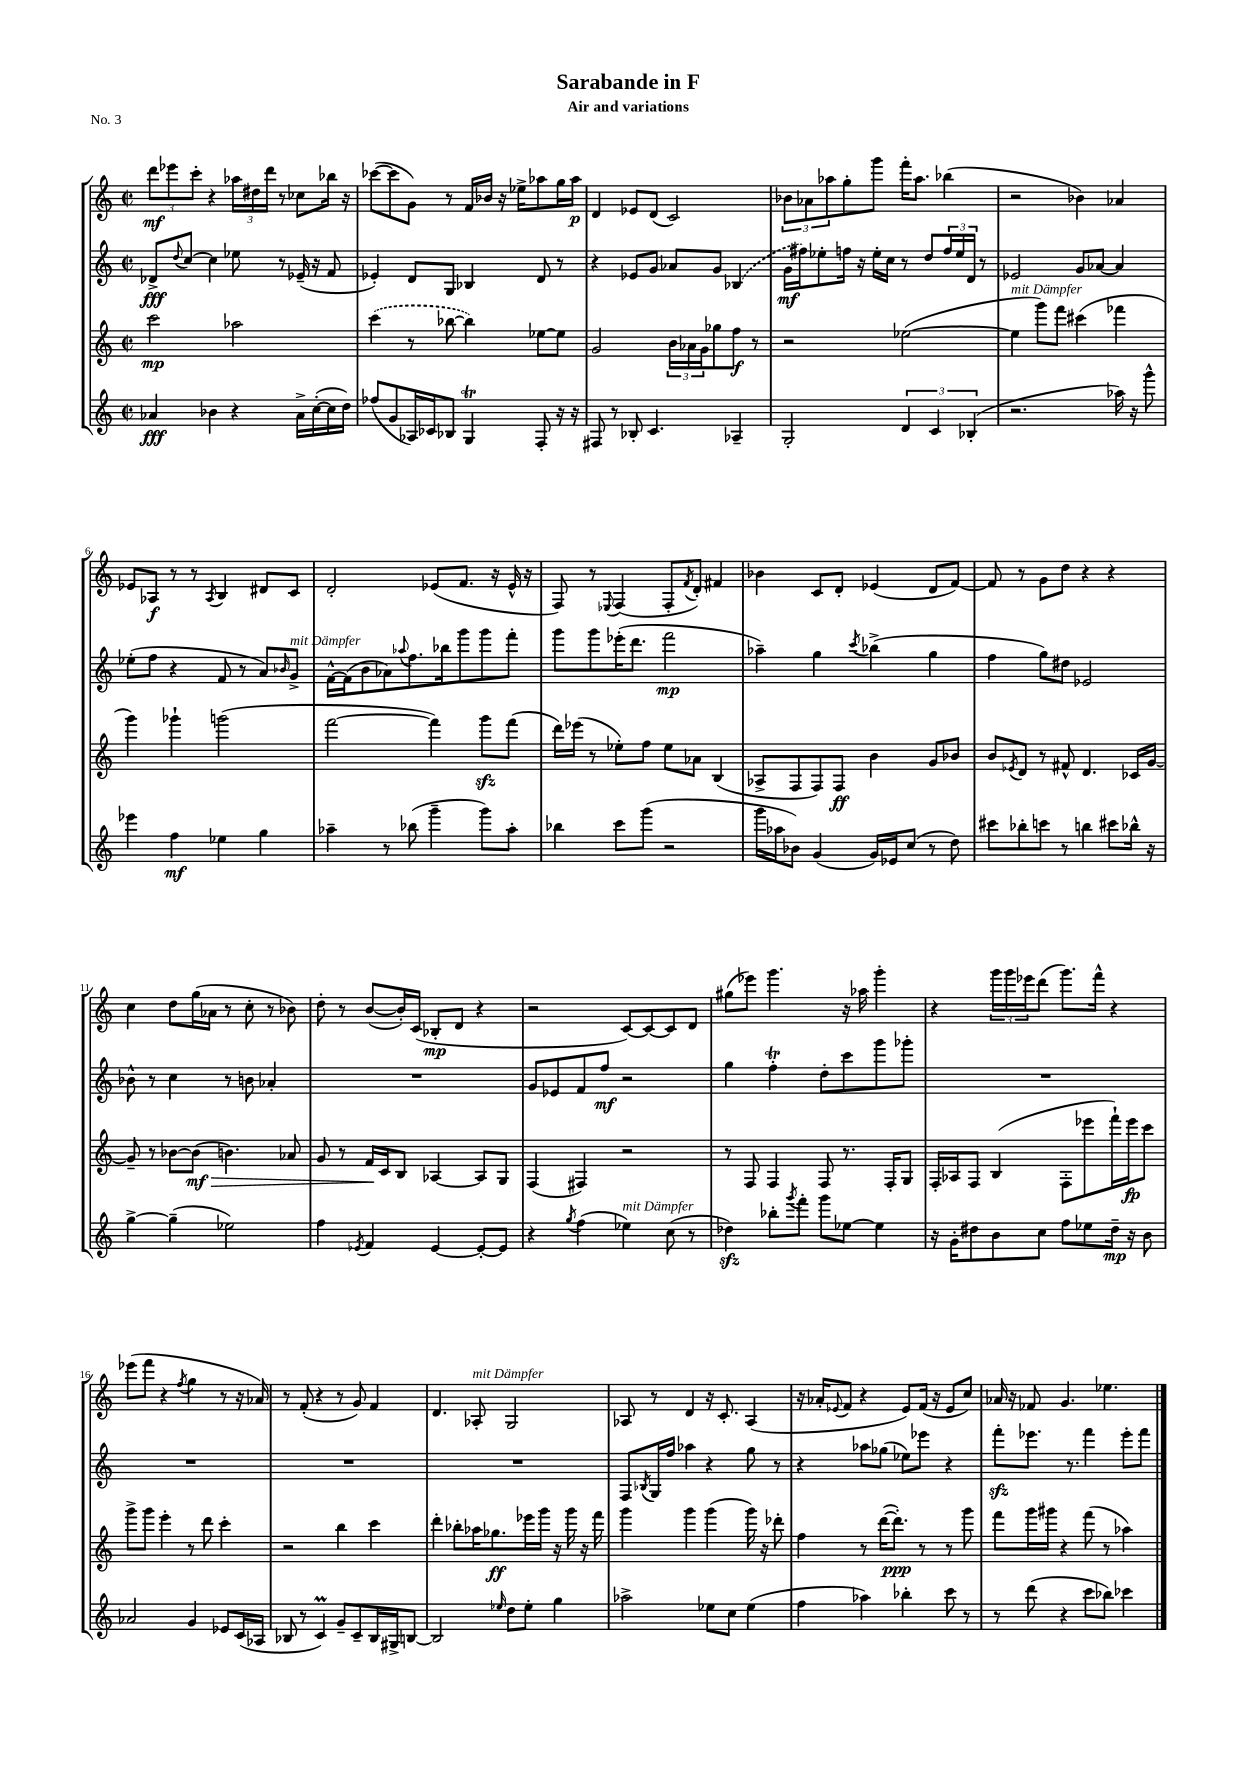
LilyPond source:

\header { title = "Sarabande in F" subtitle = "Air and variations" piece = "No. 3" }
<<
\new StaffGroup <<
\new Staff = "s0" {
    \clef treble \key c \major \defaultTimeSignature \time 2/2
    \tuplet 3/2 { d'''8\mf ees'''8 c'''8-. } r4 \tuplet 3/2 { aes''16 dis''16 d'''16 } r8 ces''8 bes''16 r16 |
    ces'''8~( ces'''8 g'8) r8 f'16 bes'16 r16 ees''16-> aes''8 g''16 aes''16\p |
    d'4 ees'8 d'8( c'2) |
    \tuplet 3/2 { bes'8 aes'8 aes''8 } g''8-. g'''8 f'''16-. aes''8. bes''4( |
    r2 bes'4) aes'4 |
    ees'8 aes8\f r8 r8 \acciaccatura { aes8 } b4 dis'8 c'8 |
    d'2-. ees'8( f'8. r16 ees'16-^ r16 |
    f8) r8 \appoggiatura { ees8 } f4( f8-. \acciaccatura { f'8 } d'8-.) fis'4 |
    bes'4 c'8 d'8-. ees'4( d'8 f'8~) |
    f'8 r8 g'8 d''8 r4 r4 |
    c''4 d''8 g''16( aes'16 r8 c''8-. r8 bes'8) |
    d''8-. r8 b'8~( b'16-.) c'16( bes8-.\mp d'8 r4 |
    r2 c'8~) c'8~ c'8 d'8 |
    gis''8( ees'''8) g'''4. r16 aes''16 g'''4-. |
    r4 \tuplet 3/2 { g'''16 g'''16 ees'''16 } d'''8( g'''8.) f'''16-^ r4 |
    ees'''8( f'''8 r4 \acciaccatura { f''8 } g''4 r8 r16 aes'16) |
    r8 f'8-.( r4 r8 g'8) f'4 |
    d'4. aes8-.^\markup { \italic "mit Dämpfer" } g2 |
    aes8 r8 d'4 r16 c'8.-. aes4( |
    r16 aes'16-. \appoggiatura { ees'8 } f'8 r4 ees'8) f'16( r16 ees'8 c''8) |
    aes'16 r16 fes'8 g'4. ees''4. \bar "|." |
}
\new Staff = "s1" {
    \clef treble \key c \major \defaultTimeSignature \time 2/2
    des'8->\fff \appoggiatura { d''8 } c''8~ c''4 ees''8 r8 ees'16--( r16 f'8 |
    ees'4-.) d'8 g8 bes4 d'8 r8 |
    r4 ees'8 g'8 aes'8 g'8 \once \slurDashed bes4( |
    g'16\mf fis''16) ees''8-. f''16 r16 ees''16-. c''16 r8 d''8 \tuplet 3/2 { f''16 ees''16 d'16 } r8 |
    ees'2 g'8 aes'8~ aes'4 |
    ees''8-.( f''8 r4 f'8 r8 a'8) \grace { bes'16 } g'8->^\markup { \italic "mit Dämpfer" } |
    f'16~-^ f'16( b'8 aes'8) \appoggiatura { aes''8 } f''8. bes''16 g'''8 g'''8 f'''8-. |
    g'''8 g'''8 ees'''16-.( d'''8. f'''2\mp |
    aes''4--) g''4 \acciaccatura { c'''8 } bes''4->( g''4 |
    f''4 g''8) dis''8 ees'2 |
    bes'8-^ r8 c''4 r8 b'8 aes'4-. |
    R1 |
    g'8 ees'8 f'8 f''8\mf r2 |
    g''4 f''4-.\trill d''8-. c'''8 g'''8 ges'''8-. |
    R1 |
    R1 |
    R1 |
    R1 |
    f8 \acciaccatura { bes8 } g16 f''16 aes''4 r4 g''8 r8 |
    r4 aes''8 ges''8( ees''8) ees'''8 r4 |
    f'''8-.\sfz ees'''8. r8. f'''4 ees'''8-. f'''8 \bar "|." |
}
\new Staff = "s2" {
    \clef treble \key c \major \defaultTimeSignature \time 2/2
    c'''2\mp aes''2 |
    \once \slurDashed c'''4( r8 bes''8~ bes''4) ees''8~ ees''8 |
    g'2 \tuplet 3/2 { b'16 aes'16 g'16 } ges''8 f''8\f r8 |
    r2 ees''2~( |
    ees''4^\markup { \italic "mit Dämpfer" } g'''8) f'''8 cis'''4( fes'''4 |
    g'''4) ges'''4-! g'''2( |
    f'''2~ f'''4) g'''8\sfz f'''8( |
    d'''16) ees'''16( r8 ees''8-.) f''8 ees''8 aes'8 b4( |
    aes8-> f8 f8) f8\ff b'4 g'8 bes'8 |
    b'8 \acciaccatura { ees'8 } d'8 r8 fis'8-^ d'4. ces'16 g'16~ |
    g'8-- r8 bes'8~ bes'8\mf\>( b'4.) aes'8 |
    g'8 r8 f'16\! c'16 b8 aes4~ aes8 g8 |
    f4( fis4) r2 |
    r8 f8 f4 f8 r8. f16-. g8 |
    f16-. aes16 f8 b4( f8-. ees'''8 f'''16-!) ees'''16\fp c'''8 |
    g'''8-> g'''8 e'''4-. r8 d'''8 c'''4-. |
    r2 b''4 c'''4 |
    d'''4-. bes''8-. aes''16 ges''8.\ff ees'''16 g'''16 r16 g'''16 r16 f'''16 |
    g'''4 g'''4 g'''4( g'''16) r16 des'''8-. |
    f''4 r8 d'''16~( d'''8.-.\ppp) r8 r8 g'''8 |
    f'''8 g'''16 gis'''16 r4 f'''8( r8 aes''4) \bar "|." |
}
\new Staff = "s3" {
    \clef treble \key c \major \defaultTimeSignature \time 2/2
    aes'4\fff bes'4 r4 aes'16-> c''16~-.( c''16 d''16) |
    fes''8( g'8 aes16) ces'16 bes8 g4\trill f8-. r16 r16 |
    fis8 r8 bes8-. c'4. aes4-- |
    g2-. \tuplet 3/2 { d'4 c'4 bes4-.( } |
    r2. aes''16) r16 g'''8-^ |
    ees'''4 f''4\mf ees''4 g''4 |
    aes''4-- r8 bes''8( g'''4-- g'''8) aes''8-. |
    bes''4 c'''8 g'''8( r2 |
    g'''16 aes''16 bes'8) g'4( g'16) ees'16 c''8( r8 d''8) |
    cis'''8 bes''8-. c'''8 r8 b''4 cis'''8 bes''16-^ r16 |
    g''4~-> g''4--( ees''2) |
    f''4 \acciaccatura { ees'8 } f'4 ees'4~ ees'8~-. ees'8 |
    r4 \acciaccatura { g''8 } f''4( ees''4^\markup { \italic "mit Dämpfer" }) c''8( r8 |
    des''4\sfz) bes''8-. \acciaccatura { g'''8 } f'''8-. g'''8 ees''8~ ees''4 |
    r16 g'16-. dis''8 b'8 c''8 f''8 ees''8 dis''16--\mp r16 b'8 |
    aes'2 g'4 ees'8 c'16( aes16 |
    bes8 r8 c'4\prall) g'8-- c'8-- bes16 gis16-> b8~ |
    b2 \grace { ees''16 } d''8 ees''8-. g''4 |
    aes''2-> ees''8 c''8 ees''4( |
    f''4 aes''4) bes''4-. c'''8 r8 |
    r8 d'''8( r4 c'''8 bes''8) ces'''4 \bar "|." |
}
>>
>>
